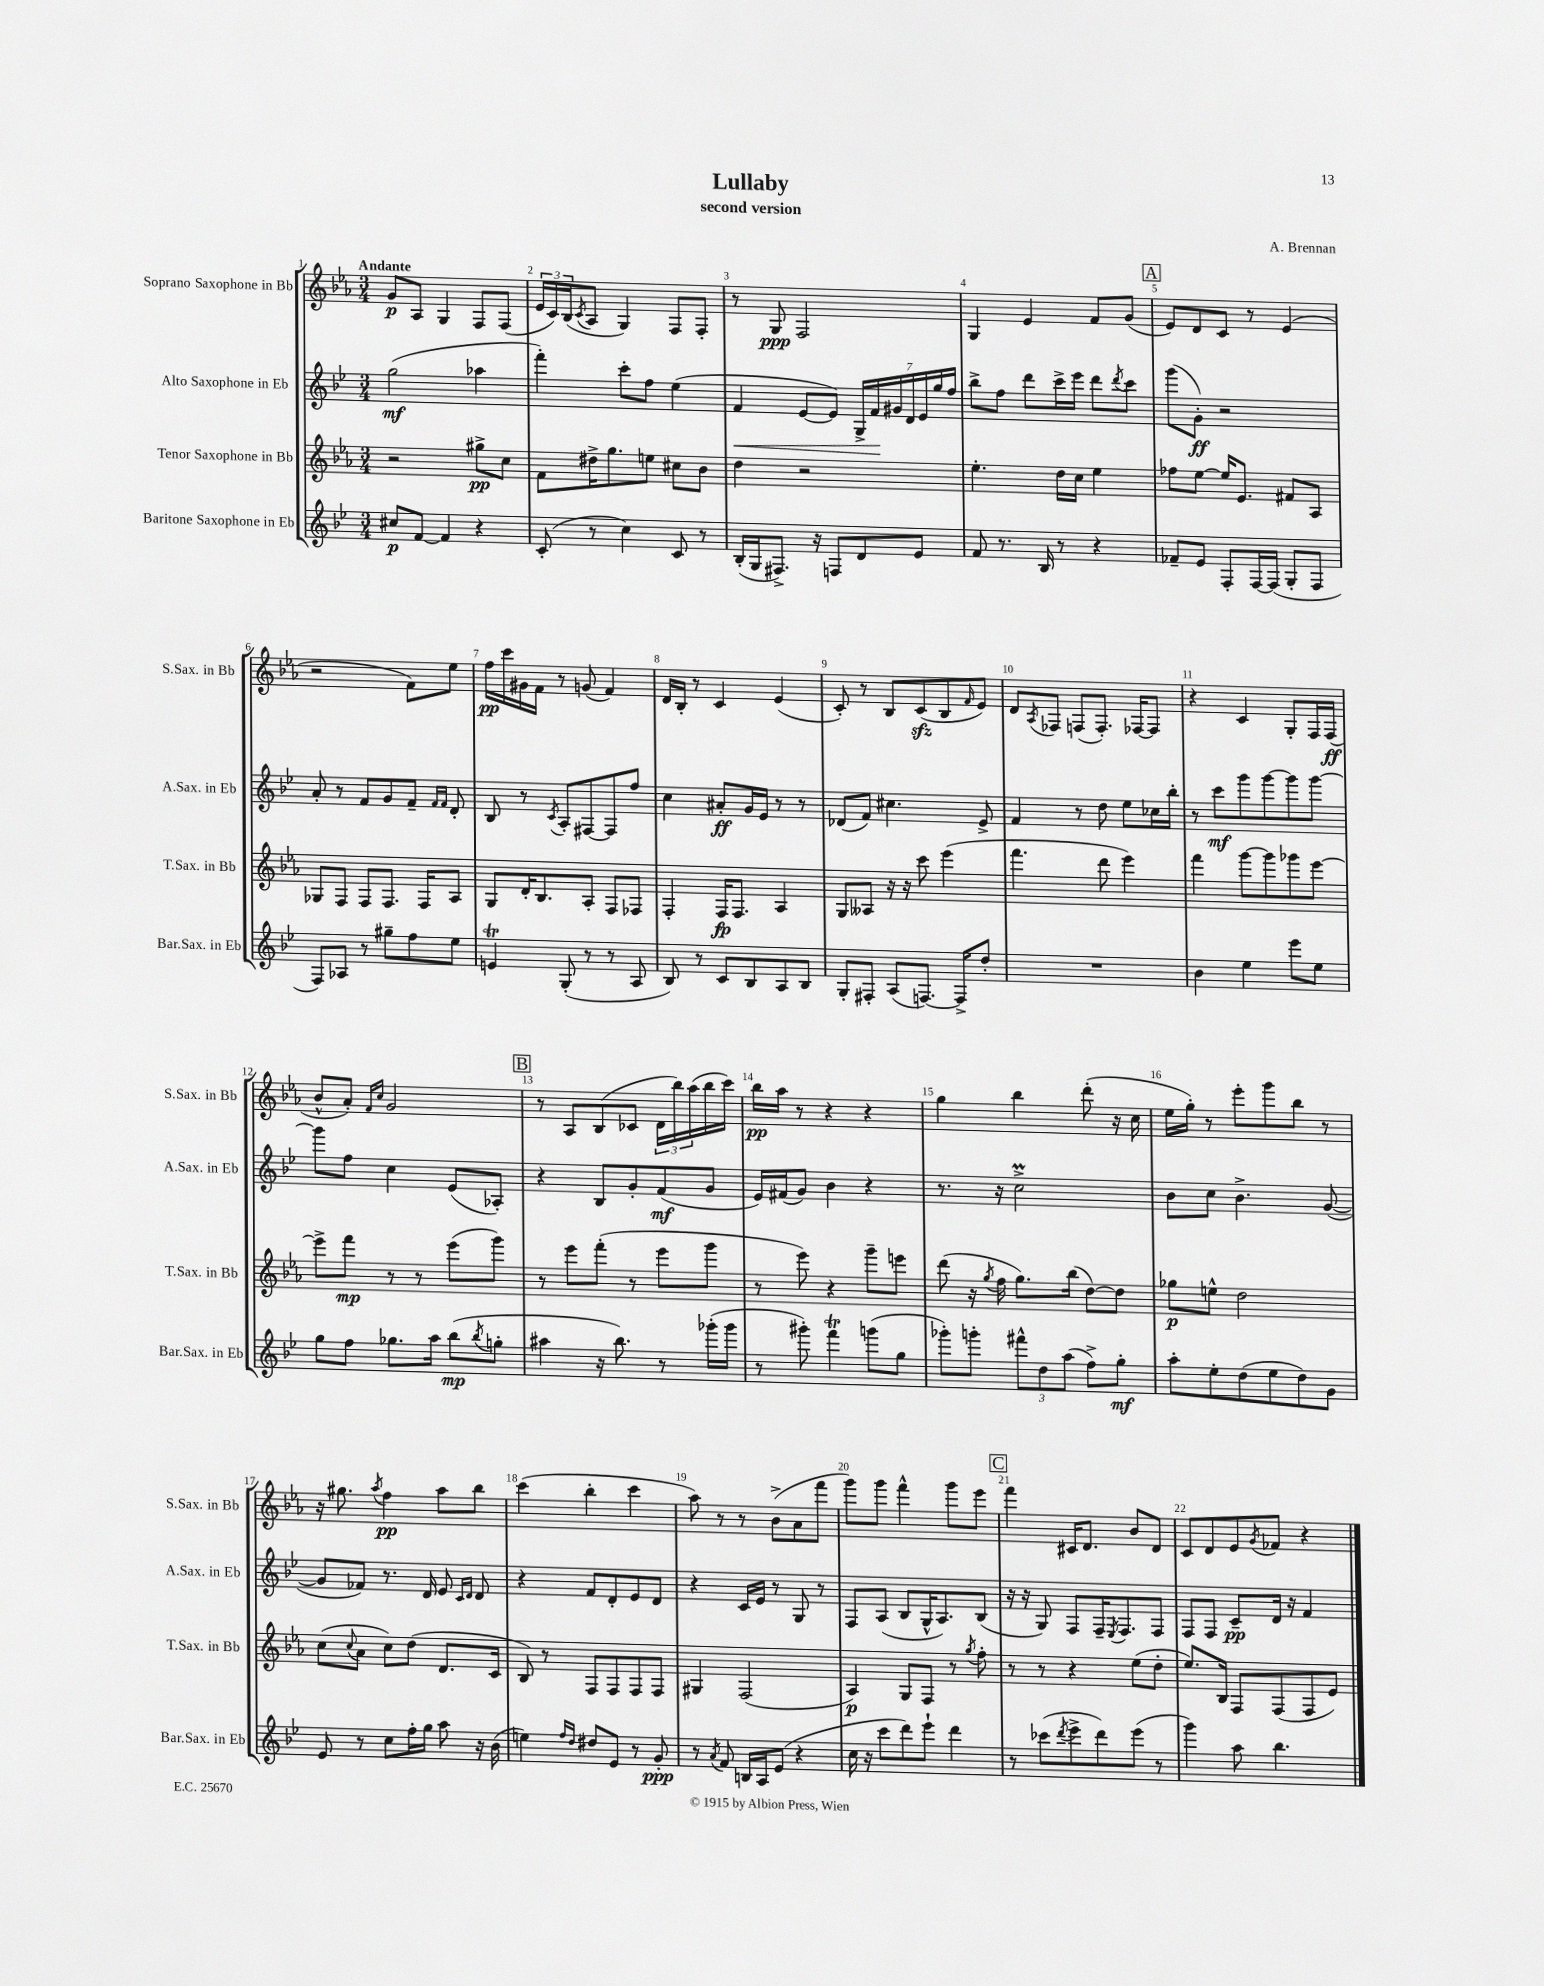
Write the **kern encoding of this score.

**kern	**kern	**kern	**kern
*staff4	*staff3	*staff2	*staff1
*clefG2	*clefG2	*clefG2	*clefG2
*k[b-e-]	*k[b-e-a-]	*k[b-e-]	*k[b-e-a-]
*M3/4	*M3/4	*M3/4	*M3/4
8cc#	2r	(2gg	8g
[8f	.	.	8A-
4f]	.	.	4G
4r	8gg#^	4aa-	8F
.	8cc	.	(8F
=	=	=	=
(8c'	8f	4fff')	24e-
.	.	.	24c)
.	.	.	(24B-
.	.	.	8qc
8r	16dd#^	.	8A-
.	8.gg	.	.
4cc)	.	8ccc'	4G)
.	8ee	8ff	.
8c	8cc#	(4ee-	8F
8r	8b-	.	8F'
=	=	=	=
(16B-'	4dd	4f	8r
16G	.	.	.
8.F#^)	.	.	8G
.	2r	[8e-	2F
16r	.	.	.
8F	.	8e-])	.
8d	.	28G^	.
.	.	28f	.
.	.	28g#	.
.	.	28d	.
8e-	.	.	.
.	.	28e-	.
.	.	28gg	.
.	.	28ff	.
=	=	=	=
8f	4.ee-'	8bb-^	4G
8.r	.	8ff	.
.	.	8ddd	4e-
16B-	.	.	.
8r	16dd	16ccc^	.
.	16cc	16eee-	.
4r	4ee-	8ddd	8f
.	.	8qddd	.
.	.	8ccc	(8g
=	=	=	=
8f-~	8ff-	(8ggg	8e-)
8e-	[8ee-	8g')	8d
8F'	16ee-]	2r	8c
.	8.e-	.	.
[16F	.	.	8r
(16F]	.	.	.
8G'	8f#	.	(4e-
8F	8A-	.	.
=	=	=	=
8F)	8G-	8a'	2r
8A-	8F	8r	.
8r	8F	8f	.
8gg#~	8.F	8g	.
8ff	.	8f~	8f)
.	16F	.	.
.	.	16qqf	.
.	.	16qqf	.
8ee-	8A-	8d'	8ee-
=	=	=	=
4e	8G	8B-	16ff
.	.	.	16ccc
.	16d'	8r	16g#
.	8.B-	.	16f
.	.	8qc	.
(8G'	.	8A'	8r
8r	8A-'	[8F#	(8g
8r	8F	8F#]	4f)
8A	8F-	8ff	.
=	=	=	=
8B-)	4F'	4cc	16d
.	.	.	16B-'
8r	.	.	8r
8c	16F	8a#'	4c
.	8.F	.	.
8B-	.	16g	.
.	.	16e-	.
8A	4A-	8r	(4e-
8B-	.	8r	.
=	=	=	=
8G'	8G	(8d-	8c')
8F#'	8A--	8f)	8r
(8A	16r	4.cc#	8B-
.	16r	.	.
[8.F)	8ccc	.	(8c
.	(4eee-	.	8B-
16F^]	.	.	.
.	.	.	16qqf
8dd'	.	8e-^	8e-)
=	=	=	=
2.r	4.fff	4f	8d
.	.	.	8qA-
.	.	.	8F-
.	.	8r	(8F
.	8ddd	8dd	8.F')
.	4eee-)	8ee-	.
.	.	.	[16F-
.	.	16cc-	8F-]
.	.	16bb-'	.
=	=	=	=
4b-	4fff	8r	4r
.	.	8ccc	.
4ee-	[8ggg	8ggg	4c
.	8ggg]	[8ggg	.
8eee-	8ggg-	8ggg]	8G'
8ee-	[8eee-	[8ggg	16F
.	.	.	(16F
=	=	=	=
8gg	8eee-^]	8ggg]	8b-^^
8ff	8fff	8ff	8a-')
.	.	.	16qqf
.	.	.	16qqcc
8.gg-	8r	4cc	2g
.	8r	.	.
16aa	.	.	.
(8bb-	(8eee-	(8e-	.
8qbb-	.	.	.
8gg'	8ggg)	8A-')	.
=	=	=	=
4aa#	8r	4r	8r
.	8eee-	.	8A-
16r	(8fff'	8B-	(8B-
8.bb-)	.	.	.
.	8r	8g'	8c-
8r	8eee-	(8f	24d
.	.	.	24bb-)
.	.	.	(24aa-
(16ggg-'	8ggg	8g	16bb-
16ggg-	.	.	16ccc)
=	=	=	=
8r	8r	16e-)	16bb-
.	.	(16f#	16aa-
8ggg#')	8eee-)	8g)	8r
4fff	4r	4b-	4r
(8ggg	8ggg~	4r	4r
8gg	8eee	.	.
=	=	=	=
8ggg-')	(8ddd	8.r	4gg
8ggg'	16r	.	.
.	8qgg	.	.
.	16ff	16r	.
12fff#^^	8.gg)	2cc^	4bb-
12dd	.	.	.
(12aa	.	.	.
.	(16bb-	.	.
8ff^)	[8dd)	.	(8ddd'
8gg'	8dd]	.	16r
.	.	.	16cc
=	=	=	=
8aa'	8gg-	8b-	16ee-
.	.	.	16gg')
8ee-'	8ee^^	8cc	8r
(8dd	2dd	4.b-^	8eee-'
8ee-	.	.	8ggg
8dd)	.	.	8bb-
8g	.	([8g	8r
=	=	=	=
8e-	(8cc	8g]	16r
.	.	.	8.gg#
.	8qqcc	.	.
8r	8a-	8f-)	.
.	.	.	8qaa-
8cc	8cc)	8.r	4ff
16ff'	(8dd	.	.
16gg	.	16d	.
8aa	8.d	8e-	8aa-
.	.	16qqc	.
.	.	16qqd	.
16r	.	8d	8bb-
(16b-	16c	.	.
=	=	=	=
4ee)	8B-)	4r	(4ccc
.	8r	.	.
16qqff	.	.	.
16qqdd	.	.	.
8dd#	8F	8f	4bb-'
8e-	8F	8d'	.
8r	8F	8e-	4ccc
8g'	8F	8d	.
=	=	=	=
8r	4G#	4r	8aa-)
8qa	.	.	.
8f	.	.	8r
16B	(2F	16c	8r
16A	.	16e-	.
(8e-	.	8r	(8b-^
4r	.	8G	8a-
.	.	8r	8fff
=	=	=	=
16cc	4A-)	8F	8ggg)
16r	.	.	.
8ccc	.	(8A	8ggg
8ddd)	8G	8B-	4fff^^
8eee-`	8F	16G^^	.
.	.	8.A)	.
4ddd	8r	.	8ggg
.	8qgg	.	.
.	8ff'	(8B-	8eee-
=	=	=	=
8r	8r	16r	4fff
.	.	16r	.
(8ccc-	8r	8G)	.
8qddd	.	.	.
8eee-^	4r	8F	16c#
.	.	.	8.d
8ddd)	.	16F~	.
.	.	8qE-	.
.	.	8.F	.
(8eee-	(8ee-	.	8b-
8r	8dd'	8F	8d
=	=	=	=
4ggg)	8.ee-)	8F	8c
.	.	8F	8d
.	16B-	.	.
8aa	8F	8c~	8e-
.	.	.	8qg
4.bb-	(8F	16d	8f-
.	.	16r	.
.	8F	4f	4r
.	8e-)	.	.
==	==	==	==
*-	*-	*-	*-
